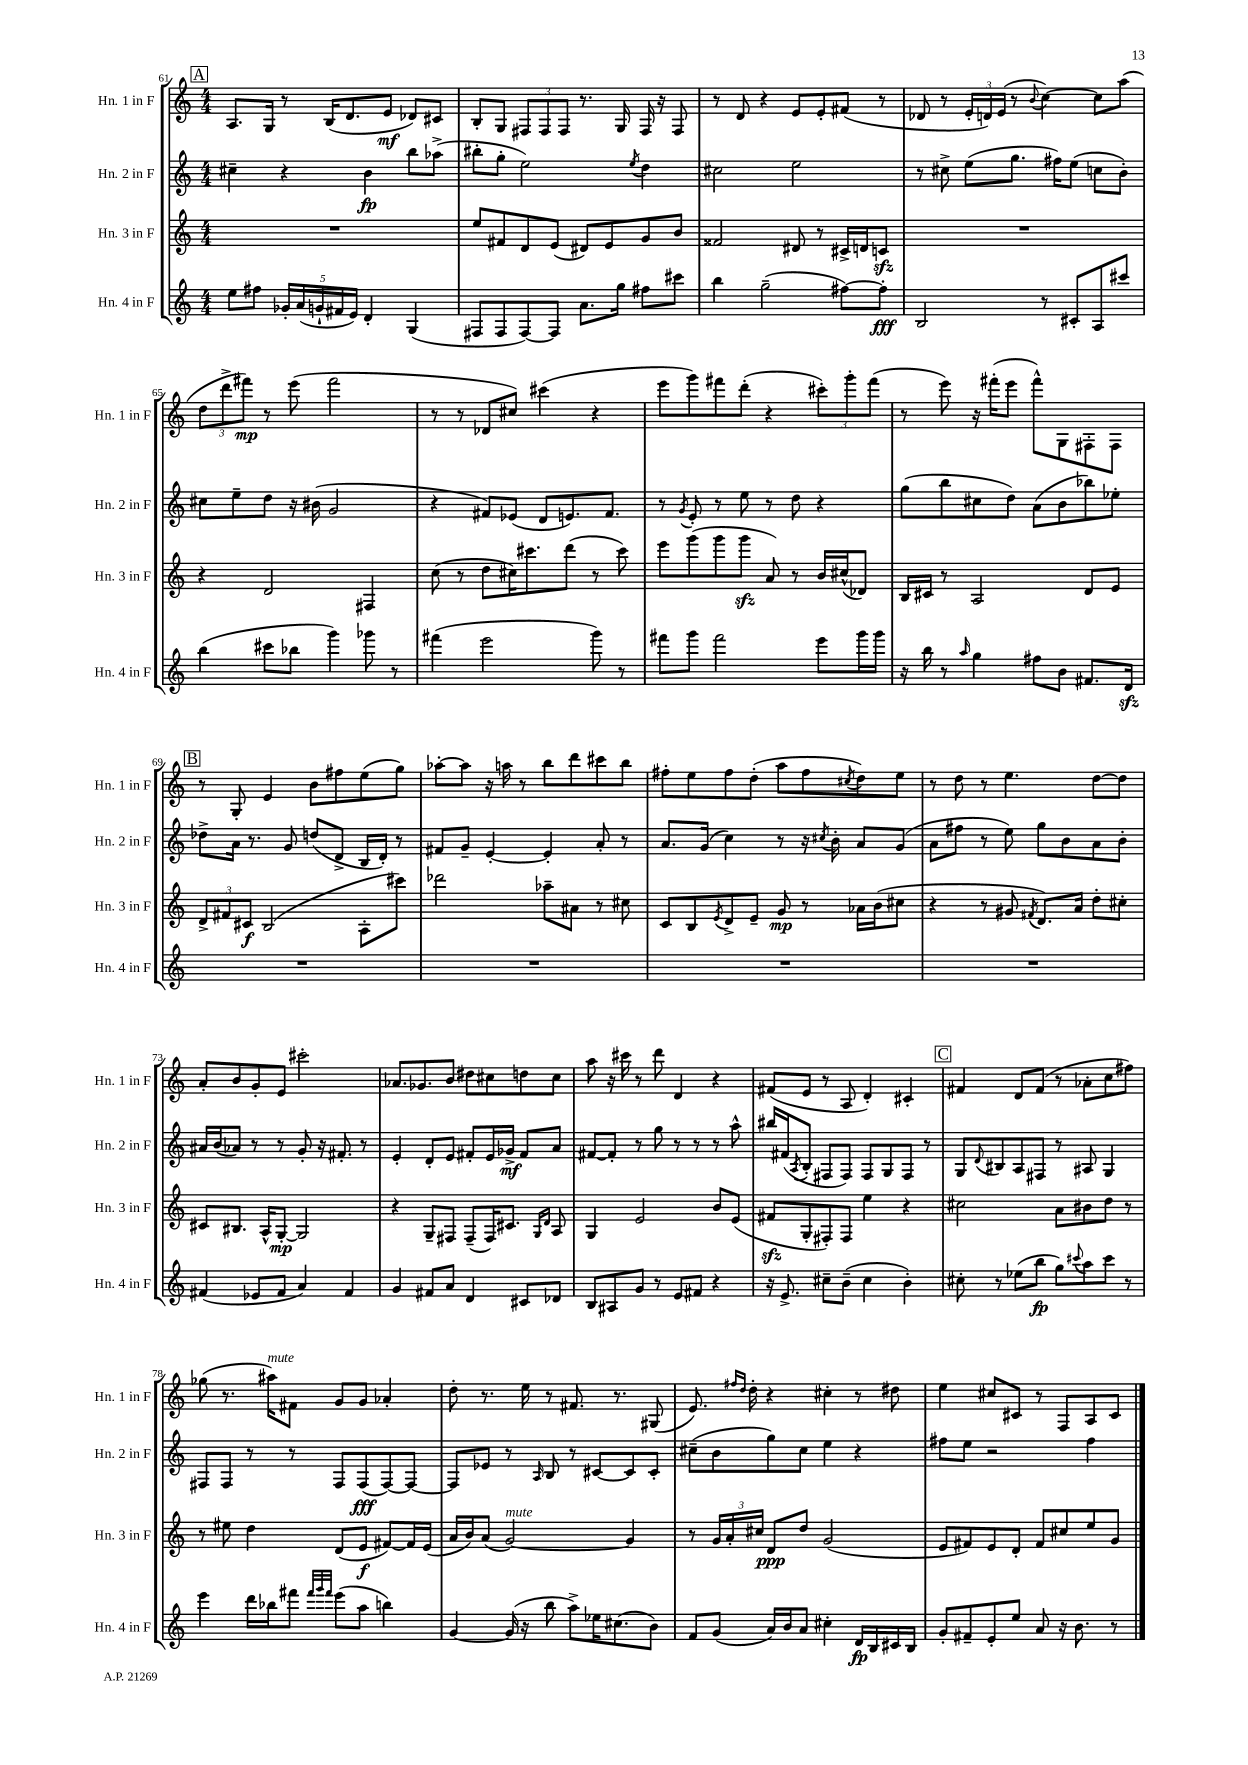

**kern	**dynam	**kern	**dynam	**kern	**dynam	**kern	**dynam
*part4	*part4	*part3	*part3	*part2	*part2	*part1	*part1
*staff4	*staff4	*staff3	*staff3	*staff2	*staff2	*staff1	*staff1
*I"Hn. 4 in F	*	*I"Hn. 3 in F	*	*I"Hn. 2 in F	*	*I"Hn. 1 in F	*
*I'Hn. 4 in F	*	*I'Hn. 3 in F	*	*I'Hn. 2 in F	*	*I'Hn. 1 in F	*
*clefG2	*	*clefG2	*	*clefG2	*	*clefG2	*
*k[]	*	*k[]	*	*k[]	*	*k[]	*
*M4/4	*	*M4/4	*	*M4/4	*	*M4/4	*
!!LO:REH:place=s1:t=A
=61	=61	=61	=61	=61	=61	=61	=61
8ee\L	.	1r	.	4cc#X~\	.	8.A/L	.
8ff#X\J	.	.	.	.	.	.	.
.	.	.	.	.	.	16G/Jk	.
20g-X'/LL	.	.	.	4r	.	8r	.
(20a/	.	.	.	.	.	.	.
20gn`/	.	.	.	.	.	.	.
.	.	.	.	.	.	(16B/KL	.
20f#X/	.	.	.	.	.	.	.
.	.	.	.	.	.	8.d/	.
20e/JJ)	.	.	.	.	.	.	.
4d'/	.	.	.	4b\	fp	.	.
.	.	.	.	.	.	8e/J	mf
(4G/	.	.	.	8bb\L	.	8d-X/L)	.
.	.	.	.	(8aa-X^\J	.	8c#X/J	.
=62	=62	=62	=62	=62	=62	=62	=62
8F#X/L	.	8ee/L	.	8bb#X'\L	.	8B'/L	.
8F#/	.	8f#X/	.	8gg'\J	.	8G/J	.
[8F#/)	.	8d/	.	2ee\)	.	12F#X/L	.
.	.	.	.	.	.	12F#/	.
8F#/J]	.	(8e/J	.	.	.	.	.
.	.	.	.	.	.	12F#/J	.
8.a\L	.	8d#X/L)	.	.	.	8.r	.
.	.	8e/	.	.	.	.	.
16gg\Jk	.	.	.	.	.	16G/	.
.	.	.	.	8qee/	.	.	.
8ff#X\L	.	8g/	.	4dd\	.	16F#/	.
.	.	.	.	.	.	16r	.
8ccc#X\J	.	8b/J	.	.	.	8F#/	.
=63	=63	=63	=63	=63	=63	=63	=63
4bb\	.	2f##X/	.	2cc#X\	.	8r	.
.	.	.	.	.	.	8d/	.
(2gg~\	.	.	.	.	.	4r	.
.	.	8d#X/	.	2ee\	.	8e/L	.
.	.	8r	.	.	.	8e'/	.
[8ff#X\L)	.	16c#X^/LL	.	.	.	(8f#X/J	.
.	.	16dn/J	.	.	.	.	.
8ff#'\J]	fff	8cnzz/J	.	.	.	8r	.
=64	=64	=64	=64	=64	=64	=64	=64
2B/	.	1r	.	8r	.	8d-X/	.
.	.	.	.	8cc#X^\	.	8r	.
.	.	.	.	(8ee\L	.	24e'/LL	.
.	.	.	.	.	.	24dn/)	.
.	.	.	.	.	.	(24e/JJ	.
.	.	.	.	8.gg\J	.	8r	.
.	.	.	.	.	.	8qqb/	.
8r	.	.	.	.	.	[4cc\)	.
.	.	.	.	16ff#X\KL)	.	.	.
8c#X'/L	.	.	.	(8ee\J	.	.	.
8A/	.	.	.	8ccn\L	.	8cc\L]	.
8ccc#X/J	.	.	.	8b'\J)	.	(8aa\J	.
!!LO:LB:g=z
=65	=65	=65	=65	=65	=65	=65	=65
(4bb\	.	4r	.	8cc#X\L	.	12dd\L	.
.	.	.	.	.	.	12ddd^\	.
.	.	.	.	8ee~\	.	.	.
.	.	.	.	.	.	12fff#X\J)	mp
8ccc#X\L	.	2d/	.	8dd\J	.	8r	.
8bb-X\J	.	.	.	16r	.	(8eee\	.
.	.	.	.	(16b#X\	.	.	.
4ggg\)	.	.	.	2g/	.	2fff#\	.
8ggg-X\	.	4F#X/	.	.	.	.	.
8r	.	.	.	.	.	.	.
=66	=66	=66	=66	=66	=66	=66	=66
(4fff#X\	.	(8cc\	.	4r	.	8r	.
.	.	8r	.	.	.	8r	.
2eee\	.	8dd\L	.	8f#X/L)	.	8d-X/L	.
.	.	16cc#X\K)	.	(8e-X/J	.	8cc#X/J)	.
.	.	8.ccc#X\	.	.	.	.	.
.	.	.	.	8d/L	.	(4ccc#X\	.
.	.	(8ddd\J	.	8.en/)	.	.	.
8ggg\)	.	8r	.	.	.	4r	.
.	.	.	.	8.f#/J	.	.	.
8r	.	8ccc#\)	.	.	.	.	.
=67	=67	=67	=67	=67	=67	=67	=67
8fff#X\L	.	8eee\L	.	8r	.	8eee\L	.
.	.	.	.	8qg/	.	.	.
8ggg\J	.	(8ggg\	.	8e'/	.	8ggg\)	.
2fff#\	.	8ggg\	.	8r	.	8fff#X\	.
.	.	8gggzz\J	.	8ee\	.	(8ddd'\J	.
.	.	8a/)	.	8r	.	4r	.
.	.	8r	.	8dd\	.	.	.
8eee\L	.	16b/LL	.	4r	.	12ccc#X'\L)	.
.	.	(16cc#X^^/J	.	.	.	.	.
.	.	.	.	.	.	12ggg'\	.
16ggg\L	.	8d-X/J)	.	.	.	.	.
.	.	.	.	.	.	(12fff#\J	.
16ggg\JJ	.	.	.	.	.	.	.
=68	=68	=68	=68	=68	=68	=68	=68
16r	.	16B/LL	.	(8gg\L	.	8r	.
16bb\	.	16c#X/JJ	.	.	.	.	.
8r	.	8r	.	8bb\	.	8eee\)	.
16qqaa/	.	.	.	.	.	.	.
4gg\	.	2A/	.	8cc#X\	.	16r	.
.	.	.	.	.	.	(16fff#X'\KL	.
.	.	.	.	8dd\J)	.	8eee\J	.
8ff#X\L	.	.	.	(8a\L	.	8fff#^^\L)	.
8b\J	.	.	.	8b\	.	8G\	.
8.f#X/L	.	8d/L	.	8bb-X\)	.	8F#X'\	.
.	.	8e/J	.	8ee-X'\J	.	8F#\J	.
16dzz/Jk	.	.	.	.	.	.	.
!!LO:LB:g=z
!!LO:REH:place=s1:t=B
=69	=69	=69	=69	=69	=69	=69	=69
1r	.	12d^/L	.	8dd-X^\L	.	8r	.
.	.	12f#X/	.	.	.	.	.
.	.	.	.	16a\Jk	.	8G'/	.
.	.	12c#X/J	f	.	.	.	.
.	.	.	.	8.r	.	.	.
.	.	(2B/	.	.	.	4e/	.
.	.	.	.	8g/	.	.	.
.	.	.	.	(8ddn/L	.	8b\L	.
.	.	.	.	8d^/J	.	8ff#X\	.
.	.	8A'\L	.	16B/LL	.	(8ee\	.
.	.	.	.	16d'/JJ)	.	.	.
.	.	8ccc#X\J)	.	8r	.	8gg\J)	.
=70	=70	=70	=70	=70	=70	=70	=70
1r	.	2ddd-X\	.	8f#X/L	.	[8aa-X'\L	.
.	.	.	.	8g~/J	.	8aa-\J]	.
.	.	.	.	[4e'/	.	16r	.
.	.	.	.	.	.	16aan\	.
.	.	.	.	.	.	8r	.
.	.	8aa-X~\L	.	4e'/]	.	8bb\L	.
.	.	8a#X\J	.	.	.	8ddd\	.
.	.	8r	.	8a'/	.	8ccc#X\	.
.	.	8cc#X\	.	8r	.	8bb\J	.
=71	=71	=71	=71	=71	=71	=71	=71
1r	.	8c/L	.	8.a/L	.	8ff#X'\L	.
.	.	8B/	.	.	.	8ee\	.
.	.	.	.	(16g/Jk	.	.	.
.	.	8qe/	.	.	.	.	.
.	.	8d^/	.	4cc\)	.	8ff#\	.
.	.	8e~/J	.	.	.	(8dd'\J	.
.	.	8g/	mp	8r	.	8aa\L	.
.	.	8r	.	16r	.	8ff#\	.
.	.	.	.	8qcc#X/	.	.	.
.	.	.	.	16b'\	.	.	.
.	.	.	.	.	.	8qcc#X/	.
.	.	16a-X\LL	.	8a/L	.	8dd\)	.
.	.	(16b\J	.	.	.	.	.
.	.	8cc#X\J	.	(8g/J	.	8ee\J	.
=72	=72	=72	=72	=72	=72	=72	=72
1r	.	4r	.	8a\L	.	8r	.
.	.	.	.	8ff#X\J	.	8dd\	.
.	.	8r	.	8r	.	8r	.
.	.	8g#X/	.	8ee\)	.	4.ee\	.
.	.	8qf#X/	.	.	.	.	.
.	.	8.d/L)	.	8gg\L	.	.	.
.	.	.	.	8b\	.	.	.
.	.	16a/Jk	.	.	.	.	.
.	.	8dd'\L	.	8a\	.	[8dd\L	.
.	.	8cc#X'\J	.	8b'\J	.	8dd\J]	.
!!LO:LB:g=z
=73	=73	=73	=73	=73	=73	=73	=73
(4f#X/	.	8c#X/L	.	16a#X/LL	.	8a'/L	.
.	.	.	.	(16b/J	.	.	.
.	.	8.B#X/J	.	8a-X/J)	.	8b/	.
8e-X/L	.	.	.	8r	.	8g'/	.
.	.	16A^^/KL	.	.	.	.	.
8f#/J	.	[8G'/J	mp	8r	.	8e/J	.
4a/)	.	2G/]	.	8g'/	.	2ccc#X'\	.
.	.	.	.	16r	.	.	.
.	.	.	.	8.f#X'/	.	.	.
4f#/	.	.	.	.	.	.	.
.	.	.	.	8r	.	.	.
=74	=74	=74	=74	=74	=74	=74	=74
4g/	.	4r	.	4e'/	.	8.a-X/L	.
.	.	.	.	.	.	8.g-X/	.
8f#X/L	.	8G~/L	.	8d'/L	.	.	.
8a/J	.	8F#X/J	.	8e/J	.	8b/J	.
4d/	.	(8F#~/L	.	8f#X'/L	.	8dd#X\L	.
.	.	16F#/K)	.	16e/L	.	8cc#X\	.
.	.	8.c#X/J	.	16g-X^/JJ	mf	.	.
8c#X/L	.	.	.	8f#/L	.	8ddn\	.
.	.	16qqG/LL	.	.	.	.	.
.	.	16qqd/JJ	.	.	.	.	.
8d-X/J	.	8A/	.	8a/J	.	8cc#\J	.
=75	=75	=75	=75	=75	=75	=75	=75
8B/L	.	4G/	.	[8f#X/L	.	8aa\	.
8A#X/	.	.	.	8f#'/J]	.	16r	.
.	.	.	.	.	.	16ccc#X\	.
8g/J	.	2e/	.	8r	.	8r	.
8r	.	.	.	8gg\	.	8ddd\	.
8e/L	.	.	.	8r	.	4d/	.
8f#X/J	.	.	.	8r	.	.	.
4r	.	8b/L	.	8r	.	4r	.
.	.	(8e/J	.	8aa^^\	.	.	.
=76	=76	=76	=76	=76	=76	=76	=76
16r	.	8f#Xzz/L	.	16bb#X/LL	.	(8f#X/L	.
8.e^/	.	.	.	(16f#X/J	.	.	.
.	.	.	.	8qA/	.	.	.
.	.	8G'/	.	8B'/J	.	8e/J	.
8cc#X~\L	.	8F#X'/)	.	8F#X/L	.	8r	.
(8b~\J	.	8F#/J	.	8F#/J)	.	8A/	.
4cc#\	.	4ee\	.	8F#/L	.	4d'/)	.
.	.	.	.	8G/	.	.	.
4b'\)	.	4r	.	8F#/J	.	4c#X'/	.
.	.	.	.	8r	.	.	.
!!LO:REH:place=s1:t=C
=77	=77	=77	=77	=77	=77	=77	=77
8cc#X'\	.	2cc#X\	.	8G/L	.	4f#X/	.
.	.	.	.	8qqd/	.	.	.
8r	.	.	.	8B#X/	.	.	.
(8ee-X\L	.	.	.	8A/	.	8d/L	.
8bb\J	fp	.	.	8F#X/J	.	(8f#/J	.
8gg\L)	.	8a\L	.	8r	.	8r	.
8qqccc#X/	.	.	.	.	.	.	.
8aa\	.	8b#X\	.	8A#X/	.	8a-X'\L	.
8ccc#\J	.	8dd\J	.	4G/	.	8cc\	.
8r	.	8r	.	.	.	8ff#X\J)	.
!!LO:LB:g=z
=78	=78	=78	=78	=78	=78	=78	=78
4eee\	.	8r	.	8F#X/L	.	(8gg-X\	.
.	.	8ee#X\	.	8F#/J	.	8.r	.
16ddd\LL	.	4dd\	.	8r	.	.	.
!	!	!	!	!	!	!LO:TX:a:i:t=mute	!
16bb-X\J	.	.	.	.	.	16aa#X\KL)	.
8fff#X\J	.	.	.	8r	.	8f#X\J	.
32qqfff#/LLL	.	.	.	.	.	.	.
32qqggg/	.	.	.	.	.	.	.
32qqfff#/JJJ	.	.	.	.	.	.	.
(8eee\L	.	(8d/L	.	8F#/L	.	8g/L	.
8aa\J	.	8e/J	f	(8F#/	fff	8g/J	.
4bbn\)	.	[8f#X/L)	.	[8F#/)	.	4a-X'/	.
.	.	16f#/L]	.	8F#/J_	.	.	.
.	.	(16e/JJ	.	.	.	.	.
=79	=79	=79	=79	=79	=79	=79	=79
[4g/	.	16a/LL	.	8F#/L]	.	8dd'\	.
.	.	16b/J)	.	.	.	.	.
.	.	(8a/J	.	8e-X/J	.	8.r	.
!	!	!LO:TX:a:i:t=mute	!	!	!	!	!
(16g/]	.	[2g/)	.	8r	.	.	.
16r	.	.	.	.	.	16ee\	.
.	.	.	.	16qqA/	.	.	.
8bb\	.	.	.	8B/	.	8r	.
8aa^\L)	.	.	.	8r	.	8.f#X/	.
16ee-X\K	.	.	.	[8c#X/L	.	.	.
(8.cc#X\	.	.	.	.	.	8.r	.
.	.	4g/]	.	8c#/]	.	.	.
8b\J)	.	.	.	8c#'/J	.	(8G#X/	.
=80	=80	=80	=80	=80	=80	=80	=80
8f/L	.	8r	.	(8cc#X~\L	.	8.e/)	.
(8g/J	.	24g/LL	.	8b\	.	.	.
.	.	24a'/	.	.	.	.	.
.	.	.	.	.	.	16qqff#X/LL	.
.	.	.	.	.	.	16qqdd/JJ	.
.	.	.	.	.	.	16dd'\	.
.	.	24cc#X/JJ	.	.	.	.	.
16a/LL)	.	8d/L	ppp	8gg\)	.	4r	.
16b/J	.	.	.	.	.	.	.
8a/J	.	8dd/J	.	8cc#\J	.	.	.
4cc#X'\	.	(2g/	.	4ee\	.	4cc#X'\	.
16d/LL	fp	.	.	4r	.	8r	.
16B/	.	.	.	.	.	.	.
16c#X/	.	.	.	.	.	8dd#X\	.
16B/JJ	.	.	.	.	.	.	.
=81	=81	=81	=81	=81	=81	=81	=81
8g'/L	.	8e/L	.	8ff#X\L	.	4ee\	.
8f#X~/	.	8f#X/)	.	8ee\J	.	.	.
8e'/	.	8e/	.	2r	.	8cc#X/L	.
8ee/J	.	8d'/J	.	.	.	8c#X/J	.
8a/	.	8f#/L	.	.	.	8r	.
16r	.	8cc#X/	.	.	.	8F/L	.
8.b\	.	.	.	.	.	.	.
.	.	8ee/	.	4ff#\	.	8A/	.
8r	.	8g/J	.	.	.	8c#/J	.
==	==	==	==	==	==	==	==
*-	*-	*-	*-	*-	*-	*-	*-
